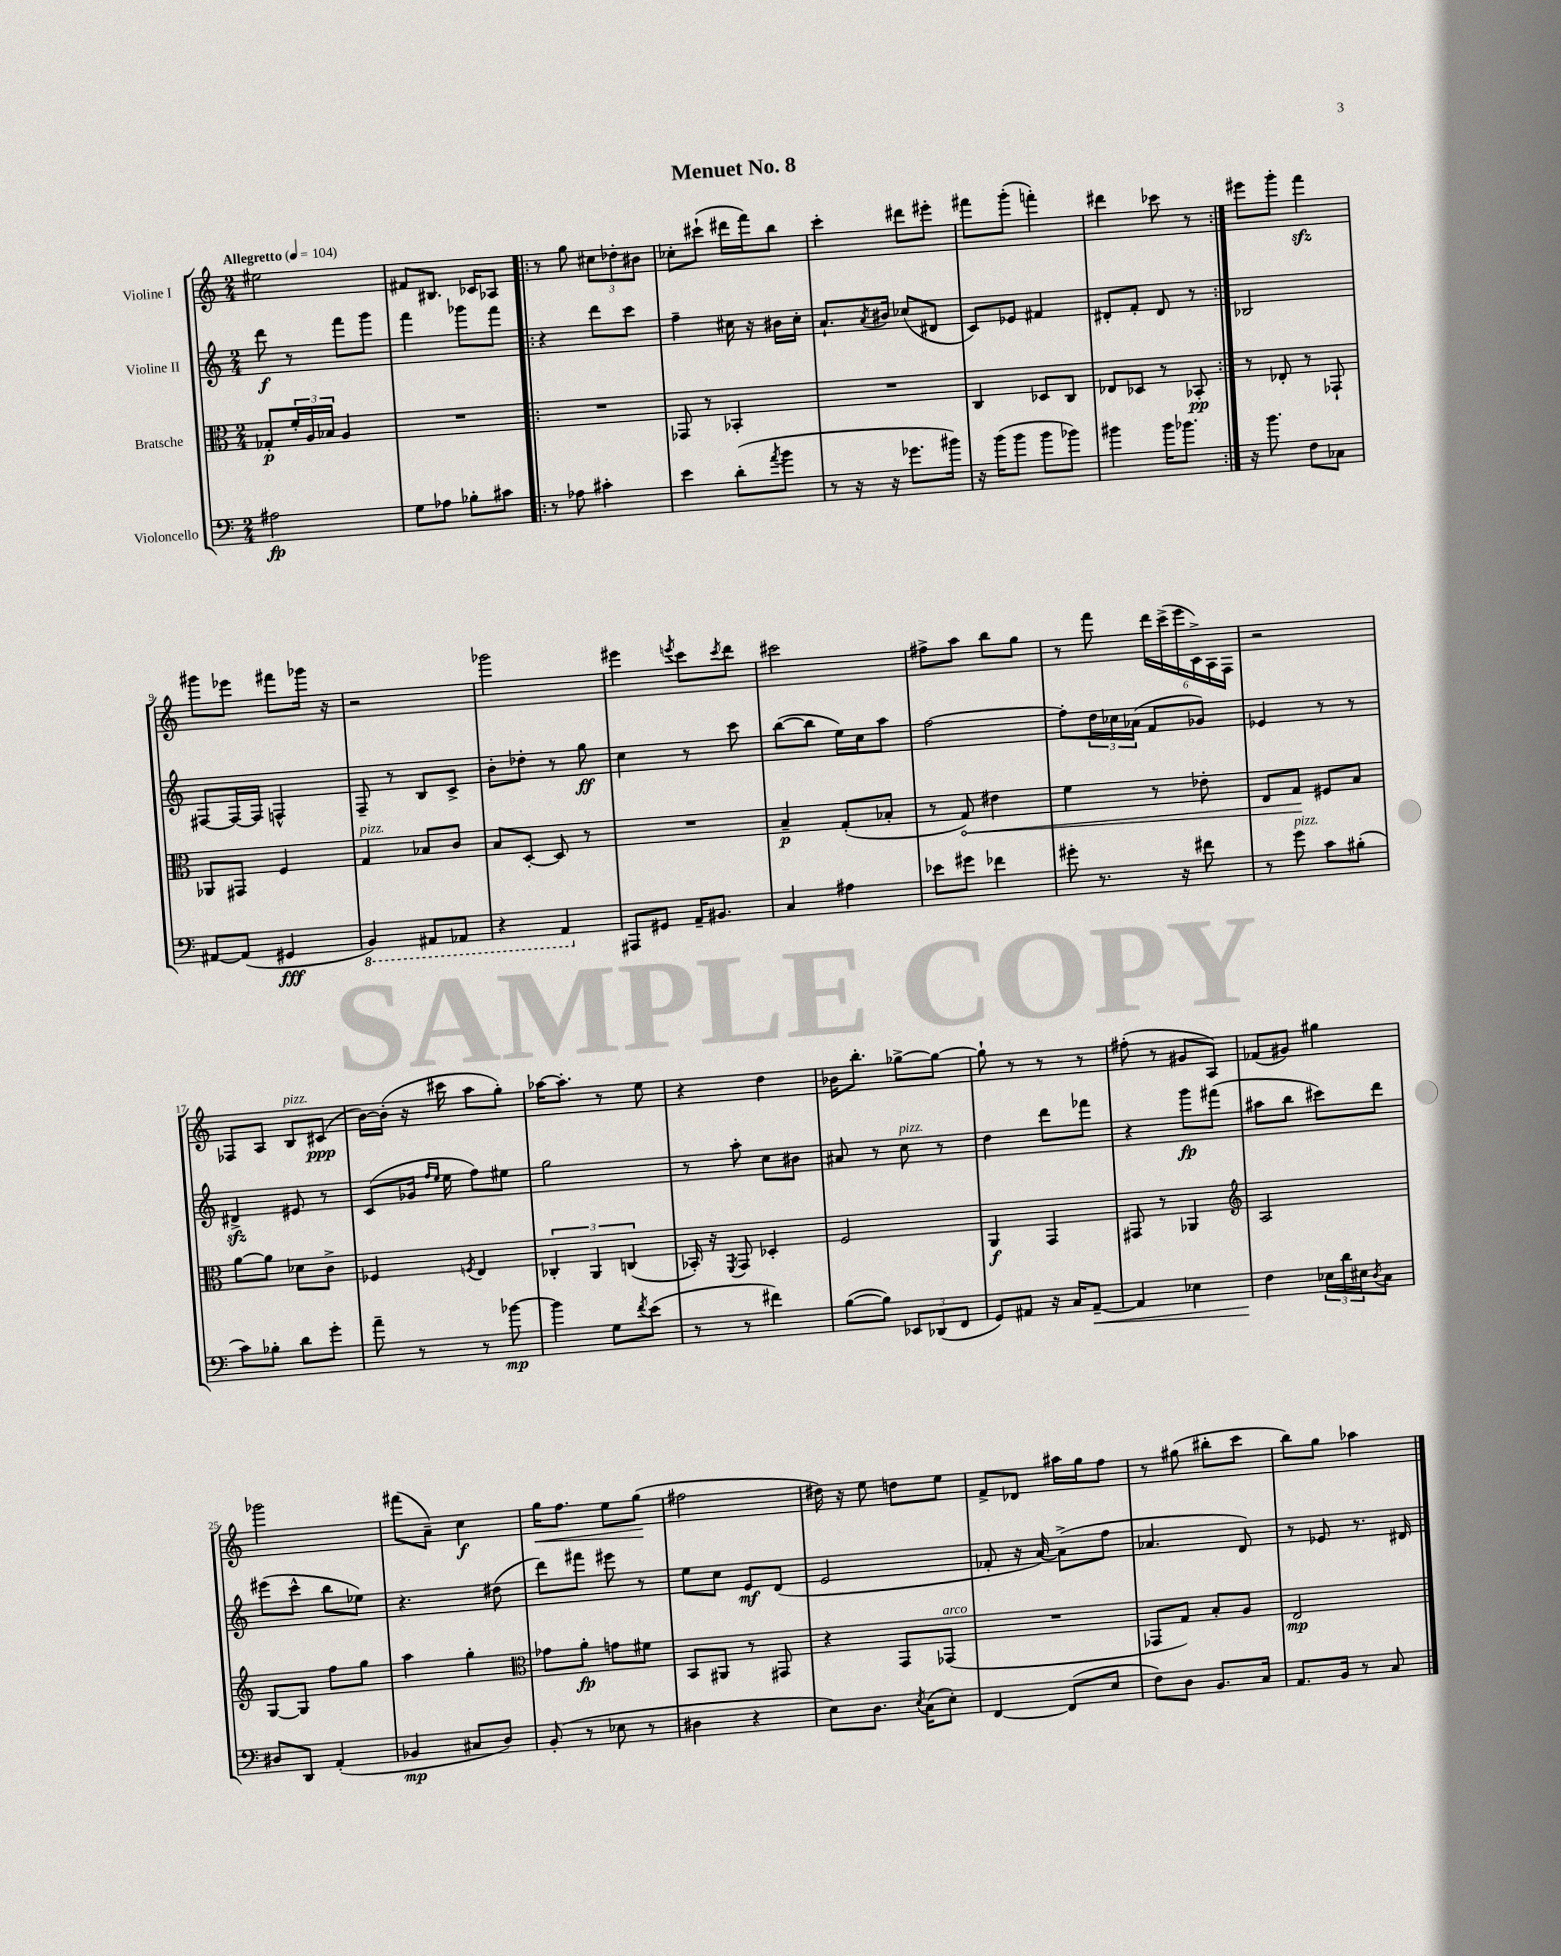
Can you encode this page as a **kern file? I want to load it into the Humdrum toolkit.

**kern	**kern	**kern	**kern
*staff4	*staff3	*staff2	*staff1
*clefF4	*clefC3	*clefG2	*clefG2
*k[]	*k[]	*k[]	*k[]
*M2/4	*M2/4	*M2/4	*M2/4
*MM104	*MM104	*MM104	*MM104
2A#\	8G-'/L	8ddd\	2ee#\
.	24f'/L	8r	.
.	24A/	.	.
.	24B-/JJ	.	.
.	4A/	8fff\L	.
.	.	8ggg\J	.
=	=	=	=
8G\L	2r	4fff\	8f#/L
8A-\J	.	.	8.B#/J
8B-'\L	.	8ggg-\L	.
.	.	.	16c-/LK
8c#\J	.	8fff\J	8A-/J
=!|:	=!|:	=!|:	=!|:
8r	2r	4r	8r
8A-\	.	.	8gg\
4c#'\	.	8ddd\L	12cc#\L
.	.	.	12dd-'\
.	.	8ccc\J	.
.	.	.	12b#\J
=	=	=	=
4e\	8GG-/	4ff~\	8cc-'\L
.	8r	.	(8ccc#`\J
(8d'\L	4BB-'/	16cc#\	16ddd#\LL
.	.	16r	16fff\J)
8qa/	.	.	.
8b\J	.	16b#\LL	8bb\J
.	.	16cc#'\JJ	.
=	=	=	=
8r	2r	8.a`/L	4ccc'\
16r	.	.	.
.	.	8qa/	.
16r	.	16b#/Jk	.
8.g-\L	.	(8cc-/L	8ddd#\L
.	.	8d#/J	8eee#'\J
16b#\Jk)	.	.	.
=	=	=	=
16r	4C/	8c/L)	8fff#\L
(16b\LK	.	.	.
8b\J	.	8e-/J	(8ggg'\J
8b\L	8D-/L	4f#/	4fff'\)
8b-\J)	8C/J	.	.
=	=	=	=
4b#\	8E-/L	8d#'/L	4ddd#\
.	8D-/J	8f'/J	.
16b#\LK	8r	8d#/	8ccc-\
8.b-\J	.	.	.
.	8BB-'/	8r	8r
=:|!	=:|!	=:|!	=:|!
16r	8r	2B-/	8eee#\L
8.b\	.	.	.
.	8E-'/	.	8ggg'\J
8F\L	8r	.	4fff\
8C-\J	8GG-`/	.	.
=	=	=	=
[8AA#/L	8AA-/L	[8F#/L	8ggg#\L
(8AA#/]J	8GG#/J	16F#/_L	8eee-\J
.	.	16F#/]JJ	.
4GG#/	4F/	4F^^/	8fff#\L
.	.	.	16ggg-\Jk
.	.	.	16r
=	=	=	=
4BBB/)	4G/	8F~/	2r
.	.	8r	.
8AAA#/L	8B-/L	8B/L	.
8AAA-/J	8c/J	8c^/J	.
=	=	=	=
4r	8B/L	8b'\L	2ggg-\
.	[8D'/J	8dd-'\J	.
4AAA/	8D/]	8r	.
.	8r	8gg\	.
=	=	=	=
8AAA#/L	2r	4cc\	4eee#\
8GG#/J	.	.	.
.	.	.	8qeee/
16AA~/LK	.	8r	8ccc\L
8.BB#/J	.	.	.
.	.	.	8qccc/
.	.	8ccc\	8ddd\J
=	=	=	=
4C/	4B~/	([8bb\L	2ccc#\
.	.	8bb\]J	.
4A#\	(8G'/L	16ee\LL)	.
.	.	16cc\J	.
.	8B-'/J	8aa\J	.
=	=	=	=
8e-\L	8r	[2ff\	8ff#^\L
8g#\J	8G/)	.	8aa\J
4f-\	4e#\	.	8bb\L
.	.	.	8gg\J
=	=	=	=
8g#'\	4f\	8ff'\]L	8r
8.r	.	24dd\L	8fff\
.	.	24cc-\	.
.	.	(24a-\JJ	.
.	8r	8f/L	24ddd\LL
.	.	.	(24ccc^\
16r	.	.	.
.	.	.	24eee\
8f#\	8e-'\	8g-/J)	24c^\)
.	.	.	24A\
.	.	.	24F\JJ
=	=	=	=
8r	8E/L	4e-/	2r
8g\	8G/J	.	.
8c\L	8F#/L	8r	.
(8B#'\J	8B/J	8r	.
=	=	=	=
8c\L)	[8a\L	4d#^/	8F-/L
8B-'\J	8a\]J	.	8A/J
8d\L	8d-\L	8e#/	8B/L
8g'\J	8c^\J	8r	(8c#/J
=	=	=	=
8a~\	4F-/	(8c/L	[16b\LL)
.	.	.	(16b'\]JJ
8r	.	16g-/Jk	16r
.	.	16qqff/LL	.
.	.	16qqee/JJ	.
.	.	16ee\	16ccc#\
.	8qF/	.	.
8r	4E/	8ff\L)	8aa\L
[8b-\	.	8ee#\J	8gg'\J)
=	=	=	=
4b-\]	6C-'/	2gg\	[16aa-\LK
.	.	.	8.aa-'\]J
.	6AA/	.	.
8G\L	.	.	8r
.	(6C/	.	.
8qf/	.	.	.
(8e\J	.	.	8ee\
=	=	=	=
8r	16BB-'/)	8r	4r
.	16r	.	.
.	8qFF/	.	.
8r	8GG/	8aa'\	.
4f#\)	4D-'/	8cc\L	4dd\
.	.	8b#\J	.
=	=	=	=
([8B\L	2F/	8a#/	16b-\LK
.	.	.	8.bb'\J
8B\]J)	.	8r	.
12EE-/L	.	8cc\	[8gg-^\L
(12DD-/	.	.	.
.	.	8r	8gg-\_J
12FF/J	.	.	.
=	=	=	=
8GG/L)	4AA/	4dd\	8gg-`\]
8AA#/J	.	.	8r
16r	4GG/	8ddd\L	8r
16C/LK	.	.	.
[8AA#~/J	.	8fff-\J	8r
=	=	=	=
4AA#/]	8GG#/	4r	(8ff#'\
.	8r	.	8r
4E-\	4AA-/	8ggg\L	8g#/L
.	.	(8fff#\J	8A/J)
=	=	=	=
*	*clefG2	*	*
4F\	2A/	8aa#\L	(8f-/L
.	.	8bb\J	8g#/J)
24E-\LL	.	8ccc#\L)	4gg#\
24d\	.	.	.
24E#\J	.	.	.
8qD/	.	.	.
8C\J	.	8ddd\J	.
=	=	=	=
8D#/L	[8G/L	(8eee#\L	2ggg-\
8DD/J	8G/]J	8ccc^^\J	.
(4AA'/	8ff\L	8bb\L	.
.	8gg\J	8ee-\J)	.
=	=	=	=
4BB-/	4aa\	4.r	(8fff#\L
.	.	.	8a~\J)
8C#/L	4gg'\	.	4cc\
8D/J)	.	(8dd#\	.
=	=	=	=
*	*clefC3	*	*
(8BB'/	8g-\L	8ddd\L)	16gg\LK
.	.	.	8.ff\J
8r	8a'\J	8fff#\J	.
8E-\	8g\L	8eee#\	8ee\L
8r	8f#\J	8r	(8gg\J
=	=	=	=
4D#\	8BB/L	8ee\L	2ff#\
.	8AA#/J	8cc\J	.
4r	8r	8e/L	.
.	8GG#/	(8d/J	.
=	=	=	=
8E\L)	4r	2e/	16dd#\)
.	.	.	16r
8.D\J	.	.	8ee\
.	8GG/L	.	8dd\L
8qE/	.	.	.
(16C\LK	.	.	.
8E'\J)	(8GG-/J	.	8ee\J
=	=	=	=
[4FF/	2r	8f-'/	8f^/L
.	.	16r	8d-/J
.	.	[16a/)	.
(8FF/]L	.	(8a^\]L	16aa#\LL
.	.	.	16gg\J
8E/J	.	8ff\J	8ff\J
=	=	=	=
8F\L)	8GG-/L	4.a-/	8r
8D\J	8G/J)	.	(8gg#\
8.BB/L	8B'/L	.	8bb#'\L
.	8A/J	8d/)	8ccc\J
16C/Jk	.	.	.
=	=	=	=
8.AA/L	2E/	8r	8bb\L)
.	.	8e-/	8gg\J
16BB/Jk	.	.	.
8r	.	8.r	4aa-\
8C/	.	.	.
.	.	16d#/	.
==	==	==	==
*-	*-	*-	*-
